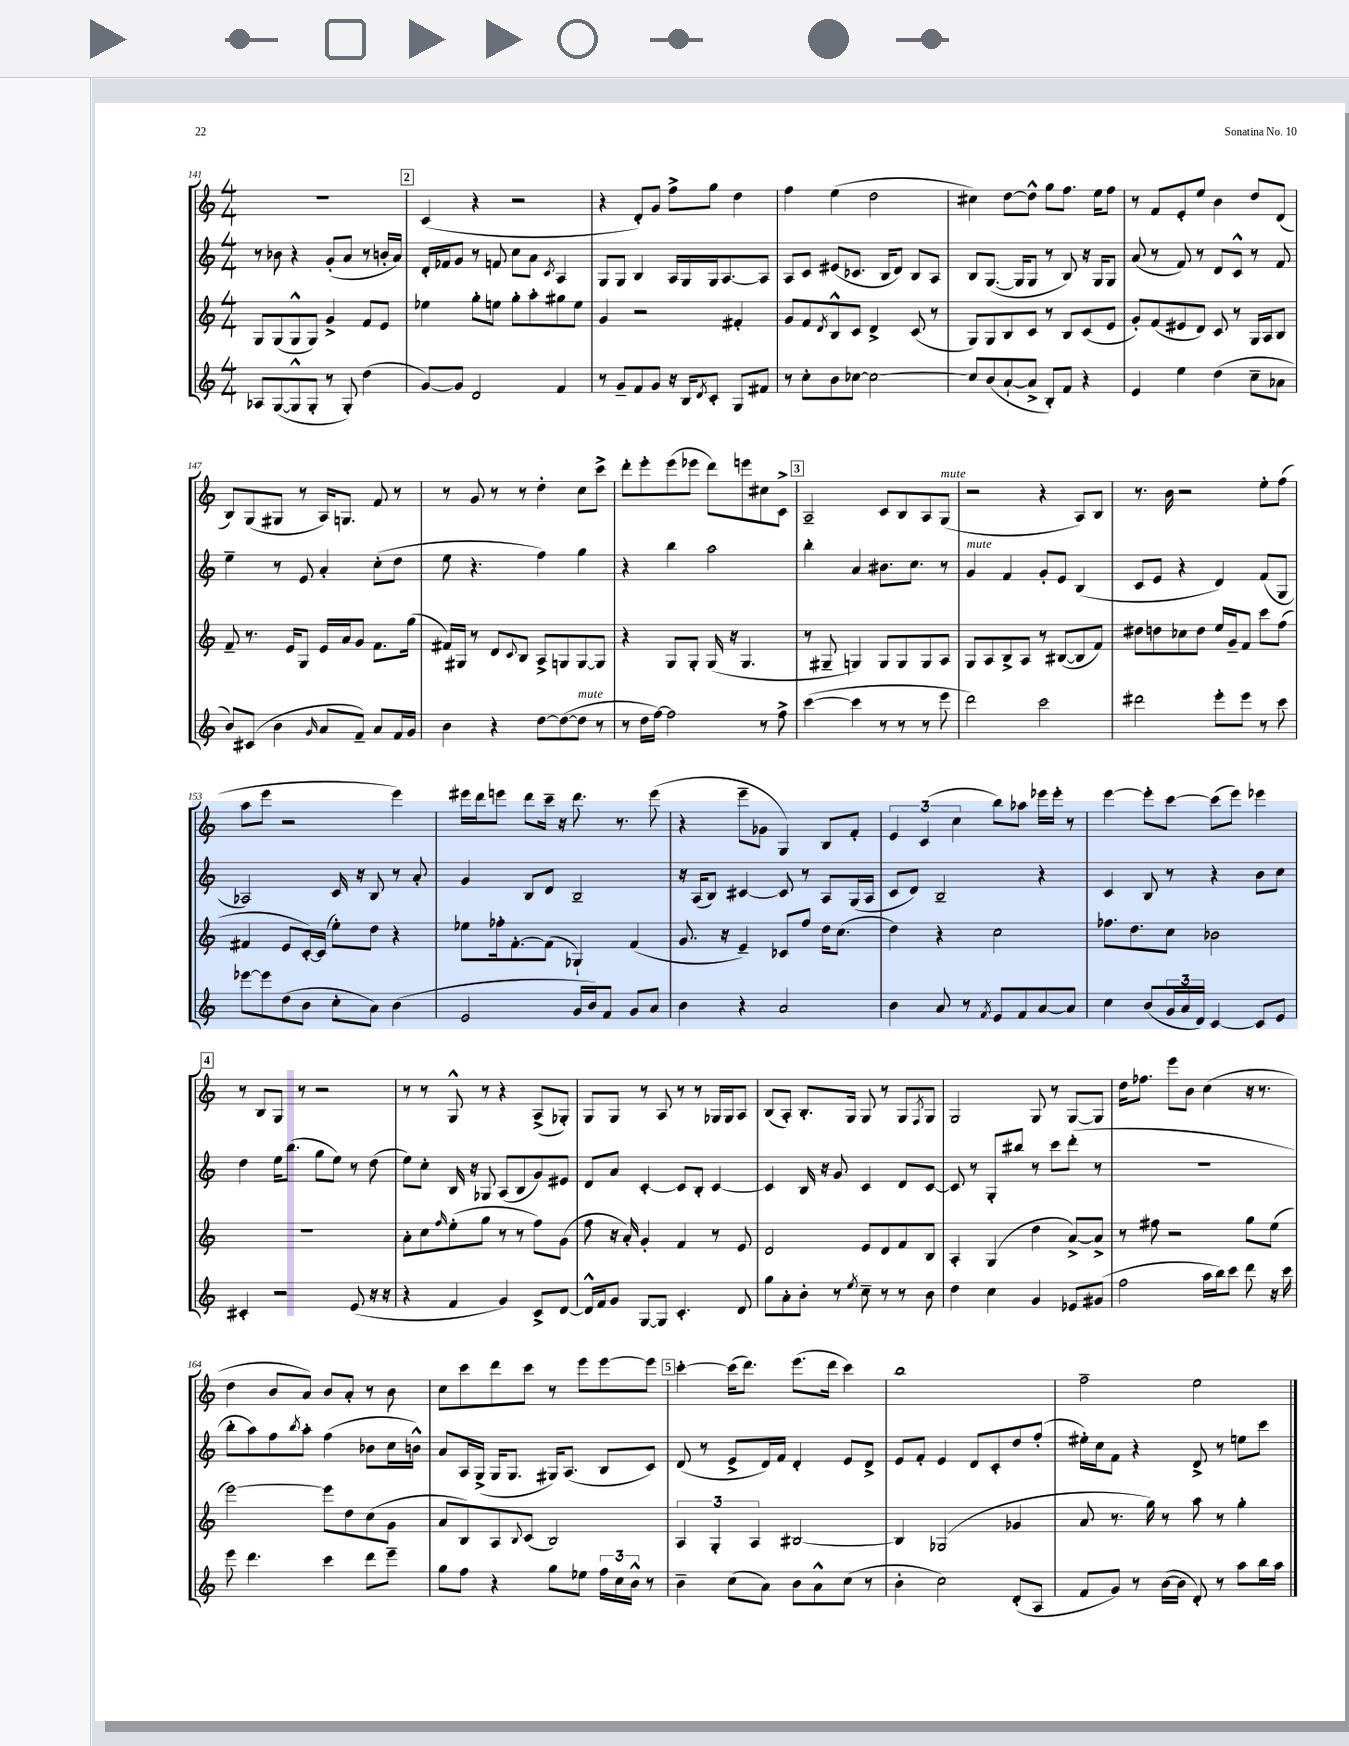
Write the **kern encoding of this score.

**kern	**kern	**kern	**kern
*staff4	*staff3	*staff2	*staff1
*clefG2	*clefG2	*clefG2	*clefG2
*k[]	*k[]	*k[]	*k[]
*M4/4	*M4/4	*M4/4	*M4/4
8A-	8G	8r	1r
([8G	(8G	8b-	.
8G^^]	8G^^	4r	.
8G'	8G)	.	.
8r	4g^	(8g'	.
8G')	.	8a	.
(4dd	8f	8r	.
.	8e	16b'	.
.	.	16a)	.
=	=	=	=
[8g)	4ee-	16d'	(4c
.	.	16f-	.
8g]	.	8g	.
2d	8gg'	8r	4r
.	8ee	8f	.
.	8gg'	8cc	2r
.	8aa'	8a	.
.	.	8qc	.
4f	8gg#	4A	.
.	8ee	.	.
=	=	=	=
8r	4g	8G	4r
8g~	.	8G	.
8f	2r	4B	8d')
8g	.	.	8g
16r	.	16A	8ff^
16B	.	16G	.
8qd	.	.	.
8c'	.	16G	8gg
.	.	[8.A	.
8G	4f#'	.	4dd
8f#	.	8A]	.
=	=	=	=
8r	8g	8A	4ff
8cc'	8f	8c	.
.	8qd	.	.
8b	8B^^	(8e#	(4ee
[8cc-	8c	8.c-	.
2cc-_	4d^	.	2dd
.	.	16B	.
.	.	8d)	.
.	(8c	8B	.
.	8r	8A	.
=	=	=	=
8cc-]	8G)	8B	4cc#)
(8b	8G	([8.G	.
[8a`	8B	.	[8dd
.	.	16G]	.
8a^]	8c	8G	8dd^^]
8B')	8r	8r	8gg
8f	8B	8B)	8.ff
4r	(8c	16r	.
.	.	16G	16ee
.	8e	8G	8ff
=	=	=	=
4e	8g')	(8a	8r
.	(8f	8r	8f
4ee	8e#	8f)	8e'
.	8d)	8r	8ee
(4dd	8c	8d	4b
.	8r	8c^^	.
8cc~	16G	8r	8dd
.	16A	.	.
8a-	8B	8f	(8d
=	=	=	=
8b)	8f~	4ee~	8B)
(8c#	8.r	.	(8G
4b	.	8r	8G#
.	16e	.	.
.	8G	8e	8r
16qqg	.	.	.
8a	16e	4a'	16A)
.	16a	.	8.G
8f~)	8g	.	.
8a	8.f	(8cc'	8f
16f	.	8dd	8r
16g	(16gg	.	.
=	=	=	=
4b	16f#)	8ee	8r
.	16G#	.	.
.	8r	4.r	8g
4r	8d	.	8r
.	8qqc	.	.
.	8B	.	8r
[8dd	8A^	4ff)	4dd'
(8dd_	8G	.	.
8dd]	[8G	4gg	8cc
8r	8G]	.	8ccc^
=	=	=	=
8r	4r	4r	8ddd'
16dd	.	.	8eee'
[16ff)	.	.	.
2ff]	8G	4bb	(8eee
.	8G'	.	8eee-
.	(16G	2aa	8ddd)
.	16r	.	.
.	4.G	.	8eee
8r	.	.	8cc#
8ff^	.	.	8c^
=	=	=	=
([4ccc	8r	4bb'	2A~
.	8G#~	.	.
4ccc]	4G)	4a	.
8r	8G	8.b#	8c
8r	8G	.	8B
.	.	8.cc	.
8r	8G	.	8A
8eee	8A	8r	(8G
=	=	=	=
2ddd)	8G	4g	2r
.	8A	.	.
.	8B^	4f	.
.	8A	.	.
2ccc	8r	8g'	4r
.	([8B#	8e	.
.	8B#]	(4B	8A)
.	8f)	.	8B
=	=	=	=
2ddd#	8dd#	8c	8.r
.	8dd	8e	.
.	.	.	16b
.	8cc-	4r	2r
.	8dd	.	.
8eee'	16ee	4d)	.
.	16g~	.	.
8eee	8f	.	.
8r	8ccc	(8f	8ee'
8ccc	(8ff	8G	(8ff
=	=	=	=
[8eee-	4f#	2A-)	8aa
8eee-]	.	.	8eee
(8dd	8e	.	2r
8b	[16c')	.	.
.	(16c]	.	.
8cc'	8ee')	16c	.
.	.	16r	.
8a)	8dd	8B	.
(4b	4r	8r	4eee)
.	.	8a'	.
=	=	=	=
2e	8ee-	4g	16eee#
.	.	.	16ddd
.	16ff-'	.	8eee
.	[8.f'	.	.
.	.	8B	8ddd
.	(8f]	8d	16ccc~
.	.	.	16r
16g	4G-`)	2B~	8.ddd
16b)	.	.	.
8f	.	.	.
.	.	.	8.r
8g	(4f	.	.
8a	.	.	(8eee
=	=	=	=
4b	8.g	16r	4r
.	.	(16A	.
.	.	8B)	.
.	16r	.	.
4r	4e~)	[4c#	8eee~
.	.	.	8g-
2a	8c-	8c#]	4G)
.	8ff	8r	.
.	16dd	8A	8B
.	(8.cc	.	.
.	.	(16G	8f'
.	.	16A	.
=	=	=	=
4b	4dd)	8c	6e
.	.	8d)	.
.	.	.	(6c
8a	4r	2B~	.
.	.	.	6cc
8r	.	.	.
8qf	.	.	.
8e	2cc	.	8bb)
8f	.	.	8aa-
[8a	.	4r	16eee-
.	.	.	16eee-'
8a]	.	.	8r
=	=	=	=
4cc	8.ff-	4c	[4eee
.	8.dd	.	.
(8b	.	8B	8eee']
24g	8cc	8r	[8ccc
24a	.	.	.
24d)	.	.	.
[4c	2b-	4r	(8ccc]
.	.	.	8eee)
8c]	.	8b	4eee-
8e	.	8cc	.
=	=	=	=
4c#'	1r	4dd	8r
.	.	.	8B
2r	.	16ee	8G
.	.	(8.bb	.
.	.	.	8r
.	.	8gg	2r
.	.	8ee)	.
(8e	.	8r	.
16r	.	(8dd	.
16r	.	.	.
=	=	=	=
4r	8a'	8ee)	8r
.	8cc	8cc'	8r
.	16qqff	.	.
4f	(8ee'	16B	8G^^
.	.	16r	.
.	8gg	8G-	8r
4g)	8r	(8A	4r
.	8r	8B	.
8c^	8ff)	8g)	(8A^
[8d	(8g	8e#	8G-')
=	=	=	=
16d^^]	8ff	8d	8G
16f	.	.	.
8g	16r	8a	8G
.	16a')	.	.
[8G	4g'	[4c'	8r
8G]	.	.	8A
4.c'	4f	8c]	8r
.	.	8B'	8r
.	8r	[4c	16G-
.	.	.	16G-
8d	8e	.	8A
=	=	=	=
8gg	2d	4c]	(8B
8a'	.	.	8A')
8b'	.	16B	8.B'
.	.	16r	.
8r	.	8g	.
.	.	.	16G
8qee	.	.	.
8cc~	8e	4c	8G
8r	8d	.	8r
8r	8f	8d	8G
.	.	.	8qF
8b	8B	[8c	8G
=	=	=	=
4dd	4A'	8c]	2G
.	.	8r	.
4cc	(4G	8G'	.
.	.	8bb#	.
4g	4dd	8r	8G
.	.	8ccc	8r
8e-	[8a^)	(8ddd'	[8G
(8g#	8a^]	8r	8G]
=	=	=	=
2ff	8r	1r	16dd
.	.	.	8.ff-
.	8ff#	.	.
.	2r	.	8eee
.	.	.	8b
16aa	.	.	(4cc
16bb)	.	.	.
8ccc	.	.	.
8ddd	8gg	.	16r
.	.	.	8.r
16r	(8ee	.	.
16ccc	.	.	.
=	=	=	=
8eee	[2eee)	8bb'	4dd
4.ddd	.	8aa)	.
.	.	8ff	8b
.	.	8qbb	.
.	.	8aa'	8a)
4ccc	8eee]	(4ff	8b
.	8dd	.	8a'
8ddd	(8cc	8b-	8r
8eee~	8g	16cc	8b
.	.	16b^^)	.
=	=	=	=
8gg	8a	8a	8cc
8ff	8B)	16A	8ccc
.	.	(16G^	.
4r	8A	16G	8ddd
.	.	8.G	.
.	8qqB	.	.
.	(8c	.	8ccc
8gg	2B)	16G#)	8r
.	.	(8.A	.
8ee-	.	.	8eee
24ff	.	8B	[8eee
24cc	.	.	.
24b^^	.	.	.
8r	.	8c)	8eee]
=	=	=	=
4b~	6A	(8d	[4ccc'
.	.	8r	.
.	6G'	.	.
(8cc	.	8e^	(16ccc]
.	.	.	8.ddd)
.	6A	.	.
8a)	.	16d)	.
.	.	16f	.
8b	[2B#	4d'	(8.eee
8a^^	.	.	.
.	.	.	16ddd
(8cc	.	8e	4ccc)
8r	.	8d^	.
=	=	=	=
4b'	4B#]	8e	1bb
.	.	8f'	.
2cc)	(2G-	4e	.
.	.	8d	.
.	.	8c'	.
(8d'	4g-	8dd	.
8A	.	(8ff'	.
=	=	=	=
8f	8a	16ee#')	2ff~
.	.	16cc	.
8g)	8.r	8f	.
8r	.	4r	.
.	16gg)	.	.
([16b	8r	.	.
16b]	.	.	.
8d')	8aa	8d^	2ee
8r	8r	8r	.
8aa	4gg'	8ee	.
16bb	.	8ccc	.
16aa	.	.	.
==	==	==	==
*-	*-	*-	*-
